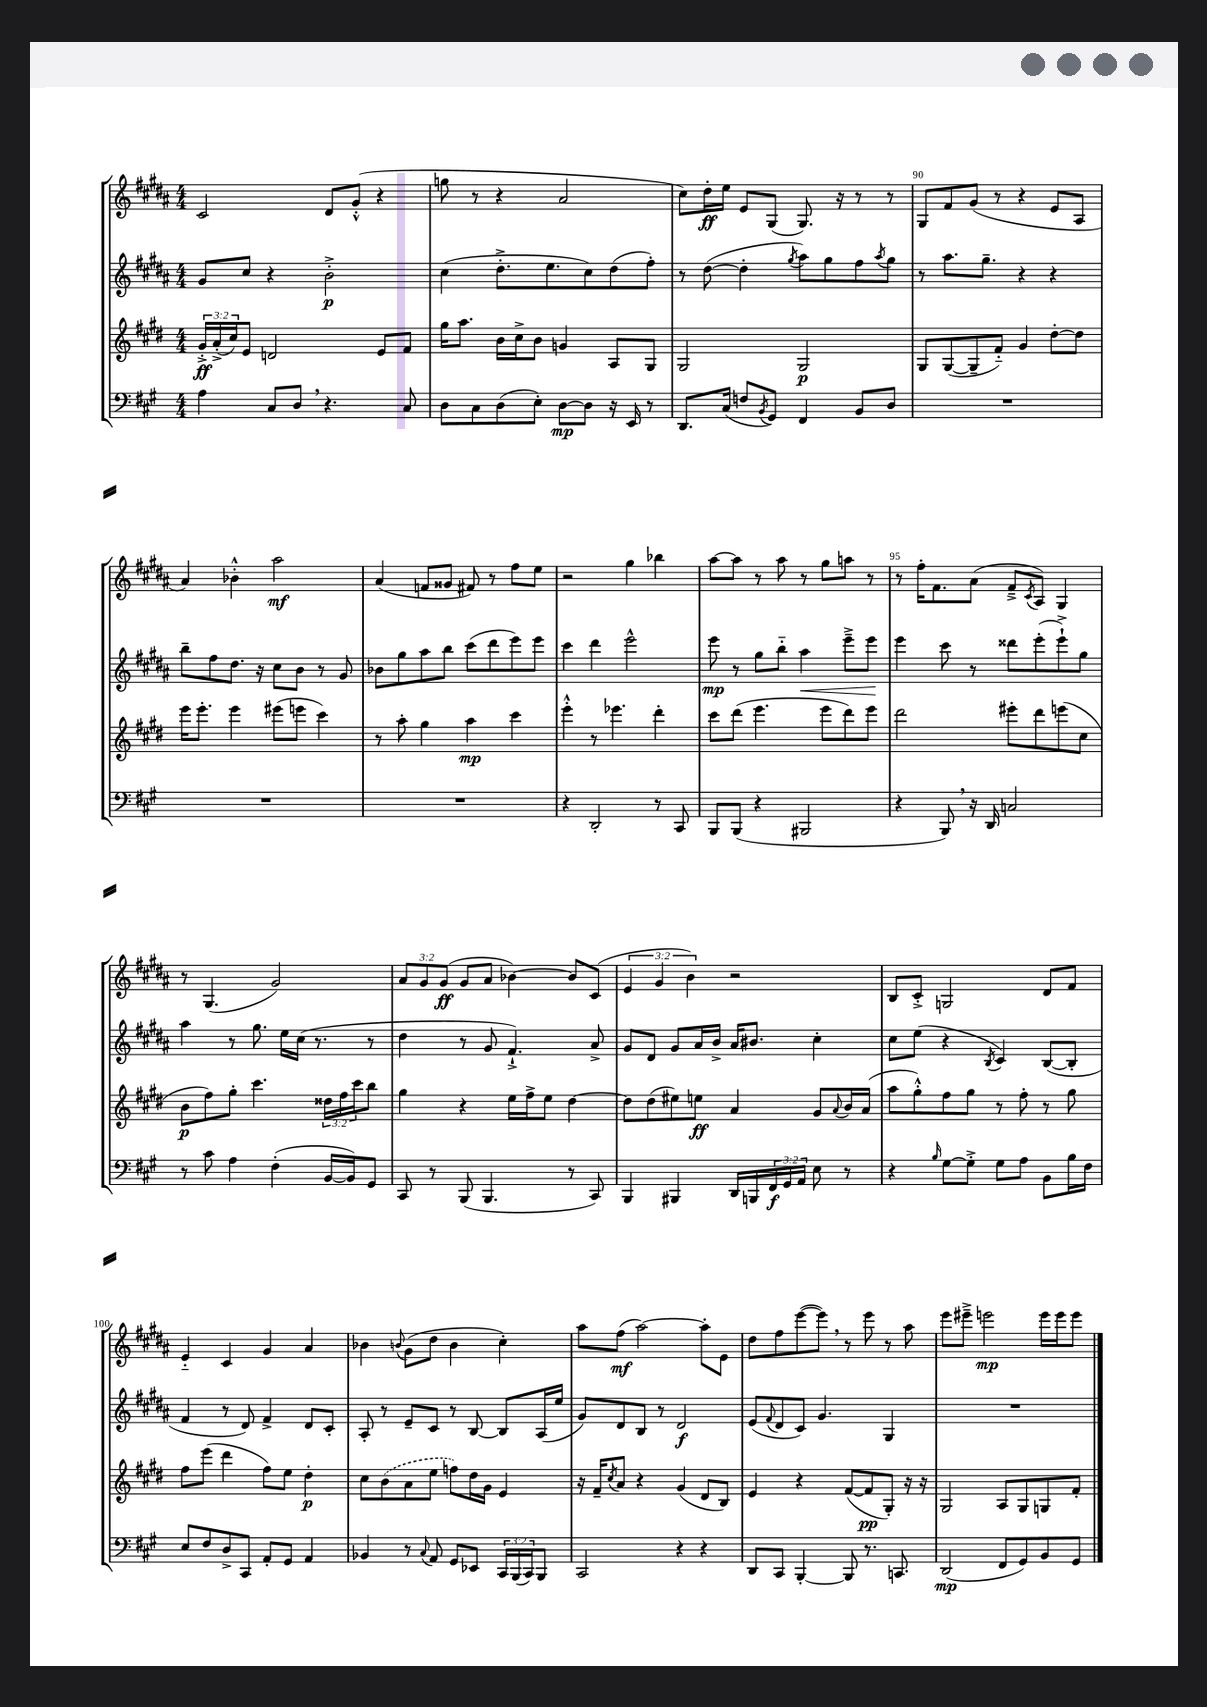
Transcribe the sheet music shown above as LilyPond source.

<<
\new StaffGroup <<
\new Staff = "s0" {
    \clef treble \key b \major \numericTimeSignature \time 4/4 \override Staff.TupletNumber.text = #tuplet-number::calc-fraction-text
    cis'2 dis'8 gis'8-.-^( r4 |
    g''8 r8 r4 ais'2 |
    cis''8) dis''16-.\ff e''16 e'8 gis8( gis8.) r16 r8 r8 |
    gis8 fis'8 gis'8( r8 r4 e'8 ais8 |
    ais'4) bes'4-.-^ ais''2\mf |
    ais'4( f'8 gisis'8 fis'8) r8 fis''8 e''8 |
    r2 gis''4 bes''4 |
    ais''8~ ais''8 r8 ais''8 r8 gis''8 a''8 r8 |
    r8 fis''16-. fis'8. ais'8( fis'8---> \acciaccatura { cis'8 } ais8) gis4 |
    r8 gis4.( gis'2) |
    \tuplet 3/2 { ais'8 gis'8 gis'8\ff( } gis'8 ais'8 bes'4~) bes'8 cis'8( |
    \tuplet 3/2 { e'4 gis'4 b'4) } r2 |
    b8 cis'8-.-> g2 dis'8 fis'8 |
    e'4-_ cis'4 gis'4 ais'4 |
    bes'4 \appoggiatura { b'8 } gis'8( dis''8 b'4 cis''4-.) |
    ais''8 fis''8\mf( ais''2~) ais''8-. e'8 |
    dis''8 fis''8 e'''8~( e'''8) \breathe r8 e'''8 r8 ais''8 |
    e'''8 eis'''8---> e'''2\mp e'''16 e'''16 e'''8 \bar "|." |
}
\new Staff = "s1" {
    \clef treble \key b \major \numericTimeSignature \time 4/4
    gis'8 cis''8 r4 b'2-.->\p |
    cis''4( dis''8.-.-> e''8. cis''8) dis''8( fis''8-.) |
    r8 dis''8~( dis''4-. \acciaccatura { gis''8 } ais''8) gis''8 fis''8 \acciaccatura { ais''8 } gis''8 |
    r8 ais''8. gis''8.-- r4 r4 |
    b''8-- fis''8 dis''8. r16 cis''8 b'8 r8 gis'8 |
    bes'8 gis''8 ais''8 b''8 cis'''8( dis'''8 e'''8) e'''8 |
    cis'''4 dis'''4 e'''2-^ |
    e'''8\mp r8 gis''8 b''8-_ ais''4\< e'''8---> e'''8\! |
    e'''4 cis'''8 r8 disis'''8 e'''8-.( e'''8-!->) gis''8 |
    ais''4 r8 gis''8. e''16 cis''16( r8. r8 |
    dis''4 r8 gis'8 fis'4.-!->) ais'8-> |
    gis'8 dis'8 gis'8 ais'16 b'16-> ais'16 bis'8. cis''4-. |
    cis''8 e''8( r4 \acciaccatura { b8 } cis'4) b8~( b8-. |
    fis'4 r8 dis'8) fis'4-> dis'8 cis'8-. |
    ais8-. r8 e'8-- cis'8 r8 b8~ b8 ais16( e''16 |
    gis'8) dis'8 b8 r8 dis'2\f |
    e'8( \appoggiatura { fis'8 } dis'8 cis'8) gis'4. gis4 |
    R1 \bar "|." |
}
\new Staff = "s2" {
    \clef treble \key e \major \numericTimeSignature \time 4/4 \override Staff.TupletNumber.text = #tuplet-number::calc-fraction-text
    \tuplet 3/2 { gis'16-.->\ff a'16-.->( cis''16) } e'8 d'2 e'8 fis'8 |
    gis''16 a''8. b'16 cis''16-> b'8 g'4 a8 gis8 |
    gis2 gis2\p |
    gis8 gis8~( gis8-- fis'8-_) gis'4 dis''8~-. dis''8 |
    e'''16 e'''8.-. e'''4 eis'''8( e'''8 cis'''4) |
    r8 a''8-. gis''4 a''4\mp cis'''4 |
    e'''4-.-^ r8 ees'''4. dis'''4-. |
    cis'''8 dis'''8( e'''4. e'''8 dis'''8) e'''8 |
    dis'''2 eis'''8-. dis'''8 e'''8( cis''8 |
    b'8\p fis''8) gis''8-. cis'''4. \tuplet 3/2 { disis''16 fis''16 cis'''16 } b''8 |
    gis''4 r4 e''16 fis''16-> e''8 dis''4~ |
    dis''8 dis''8( eis''8) e''8\ff a'4 gis'8 \appoggiatura { a'8 } b'16 a'16( |
    a''8 gis''8-.-^) fis''8 gis''8 r8 fis''8-. r8 gis''8 |
    fis''8 e'''8( dis'''4 fis''8) e''8 dis''4-.\p |
    cis''8 \once \slurDashed b'8( a'8 e''8 f''8) dis''16 gis'16 e'4 |
    r16 fis'16-- \acciaccatura { cis''8 } a'8 r4 gis'4( dis'8 b8) |
    e'4 r4 fis'8~( fis'8\pp gis8-.) r16 r16 |
    gis2 a8 gis8 g8 fis'8-. \bar "|." |
}
\new Staff = "s3" {
    \clef bass \key a \major \numericTimeSignature \time 4/4 \override Staff.TupletNumber.text = #tuplet-number::calc-fraction-text
    a4 cis8 d8 \breathe r4. cis8 |
    d8 cis8 d8( e8-.) d8~\mp d8 r16 e,16 r8 |
    d,8. cis16( f8 \acciaccatura { b,8 } gis,8) fis,4 b,8 d8 |
    R1 |
    R1 |
    R1 |
    r4 d,2-. r8 cis,8 |
    b,,8 b,,8( r4 bis,,2 |
    r4 b,,8) \breathe r16 d,16 c2 |
    r8 cis'8 a4 fis4-.( b,16~ b,16) gis,8 |
    cis,8 r8 b,,8( b,,4. r8 cis,8) |
    b,,4 bis,,4 d,16 b,,16 \tuplet 3/2 { fis,16\f gis,16 a,16 } e8 r8 |
    r4 \grace { b16 } gis8~ gis8-.-> gis8 a8 b,8 b16 fis16 |
    e8 fis8 d8-> cis,8 a,8-. gis,8 a,4 |
    bes,4 r8 \appoggiatura { cis8 } a,8 gis,8 ees,8 \tuplet 3/2 { cis,16 b,,16( cis,16) } b,,8 |
    cis,2 r4 r4 |
    d,8 cis,8 b,,4~-. b,,8 r8. c,8. |
    d,2\mp( fis,8 gis,8) b,8 gis,8 \bar "|." |
}
>>
>>
\layout { \context { \Score currentBarNumber = #87 \override BarNumber.break-visibility = ##(#f #t #t) barNumberVisibility = #(every-nth-bar-number-visible 5) } }
